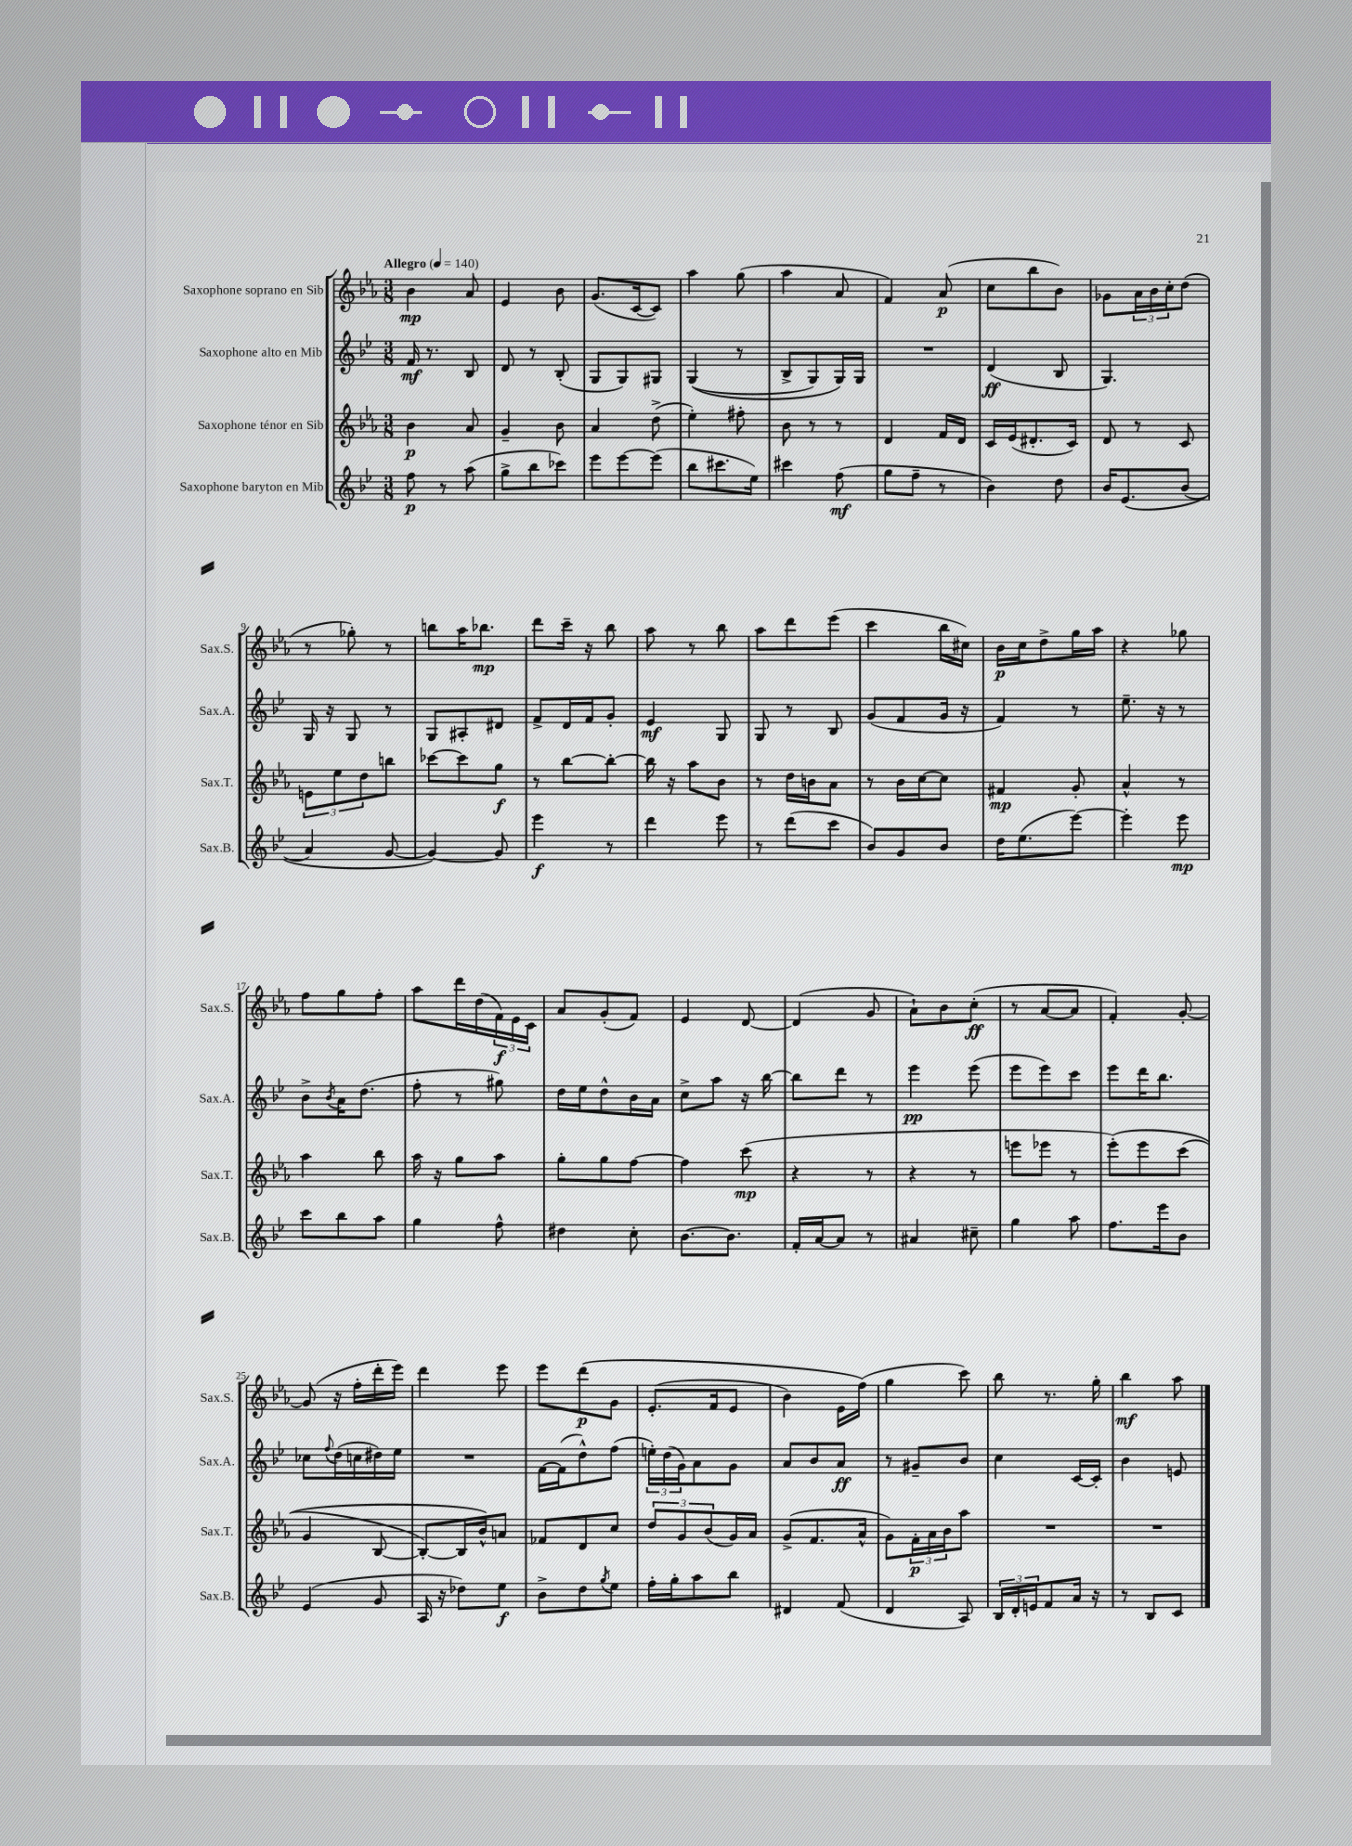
<<
\new StaffGroup <<
\new Staff = "s0" \with { instrumentName = "Saxophone soprano en Sib" shortInstrumentName = "Sax.S." } {
    \clef treble \key ees \major \numericTimeSignature \time 3/8 \tempo "Allegro" 4 = 140
    bes'4\mp aes'8 |
    ees'4 bes'8 |
    g'8.( c'16~ c'8) |
    aes''4 g''8( |
    aes''4 aes'8 |
    f'4) aes'8\p( |
    c''8 bes''8 bes'8) |
    ges'8 \tuplet 3/2 { aes'16 bes'16 c''16-. } d''8( |
    r8 ges''8-.) r8 |
    b''8 aes''16 bes''8.\mp |
    d'''8 c'''16-- r16 bes''8 |
    aes''8 r8 bes''8 |
    aes''8 d'''8 ees'''8( |
    c'''4 bes''16 cis''16) |
    bes'16\p c''16 d''8-> g''16 aes''16 |
    r4 ges''8 |
    f''8 g''8 f''8-. |
    aes''8 d'''16 d''16( \tuplet 3/2 { f'16\f) ees'16 c'16 } |
    aes'8 g'8-.( f'8) |
    ees'4 d'8~ |
    d'4( g'8 |
    aes'8-!) bes'8 c''8-.\ff( |
    r8 aes'8~ aes'8 |
    f'4-.) g'8~-. |
    g'8( r16 f''16-. d'''16-. ees'''16) |
    d'''4 ees'''8 |
    ees'''8 d'''8\p\( g'8 |
    ees'8.-.( f'16 ees'8 |
    bes'4) ees'16 f''16(\) |
    g''4 c'''8) |
    bes''8 r8. g''16-. |
    bes''4\mf aes''8 \bar "|." |
}
\new Staff = "s1" \with { instrumentName = "Saxophone alto en Mib" shortInstrumentName = "Sax.A." } {
    \clef treble \key bes \major \numericTimeSignature \time 3/8
    f'16\mf r8. bes8 |
    d'8 r8 bes8-.( |
    g8 g8) gis8 |
    g4(\( r8 |
    bes8-> g8) g16\) g16 |
    R4. |
    d'4\ff( bes8 |
    g4.) |
    g16 r16 g8 r8 |
    g8 ais8-. dis'8 |
    f'8-> d'16 f'16 g'8-. |
    ees'4\mf g8 |
    g8 r8 bes8 |
    g'8( f'8 g'16 r16 |
    f'4) r8 |
    ees''8.-- r16 r8 |
    bes'8-> \acciaccatura { bes'8 } a'16 d''8.( |
    f''8-. r8 gis''8) |
    d''16 ees''16 d''8-^ bes'16 a'16 |
    c''8-> a''8 r16 bes''16~ |
    bes''8 d'''8 r8 |
    ees'''4\pp ees'''8( |
    ees'''8 ees'''8) c'''8 |
    ees'''8 d'''16 bes''8. |
    ces''8 \appoggiatura { f''8 } d''16( c''16 dis''16) ees''16 |
    R4. |
    f'16~ f'16( d''8-^) f''8( |
    \tuplet 3/2 { e''16-.) d''16( g'16) } a'8 g'8 |
    a'8 bes'8 a'8\ff |
    r8 gis'8-- bes'8 |
    c''4 c'16~ c'16-. |
    bes'4 e'8 \bar "|." |
}
\new Staff = "s2" \with { instrumentName = "Saxophone ténor en Sib" shortInstrumentName = "Sax.T." } {
    \clef treble \key ees \major \numericTimeSignature \time 3/8
    bes'4\p aes'8 |
    g'4-- bes'8 |
    aes'4 d''8->( |
    ees''4-.) fis''8-. |
    bes'8 r8 r8 |
    d'4 f'16 d'16 |
    c'16 ees'16( dis'8.-. c'16) |
    d'8 r8 c'8 |
    \tuplet 3/2 { e'8 ees''8 d''8 } b''8 |
    ces'''8~ ces'''8 g''8\f |
    r8 bes''8~ bes''8~-. |
    bes''16 r16 aes''8 bes'8 |
    r8 d''16 b'16 aes'8 |
    r8 bes'16 c''16~ c''8 |
    fis'4\mp g'8-. |
    aes'4-^ r8 |
    aes''4 bes''8 |
    aes''16 r16 g''8 aes''8 |
    g''8-. g''8 f''8~ |
    f''4 c'''8\mp( |
    r4 r8 |
    r4 r8 |
    e'''8 ees'''8 r8 |
    ees'''8-.)\( ees'''8 c'''8( |
    g'4 bes8~ |
    bes8~-.) bes16 bes'16-^\) a'8 |
    fes'8 d'8 c''8 |
    \tuplet 3/2 { d''8 g'8 bes'8( } g'16) aes'16 |
    g'8->( f'8. aes'16-^ |
    g'8) \tuplet 3/2 { f'16-.\p aes'16 bes'16 } aes''8 |
    R4. |
    R4. \bar "|." |
}
\new Staff = "s3" \with { instrumentName = "Saxophone baryton en Mib" shortInstrumentName = "Sax.B." } {
    \clef treble \key bes \major \numericTimeSignature \time 3/8
    f''8\p r8 a''8( |
    g''8-> bes''8 ces'''8) |
    ees'''8 ees'''8~ ees'''8( |
    bes''8 cis'''8. ees''16) |
    cis'''4 f''8\mf( |
    g''8 f''8-- r8 |
    bes'4) d''8 |
    bes'16 ees'8.\( bes'8( |
    a'4) g'8~ |
    g'4~\) g'8 |
    ees'''4\f r8 |
    d'''4 ees'''8 |
    r8 d'''8( c'''8 |
    bes'8) g'8 bes'8 |
    d''16 ees''8.( ees'''8~) |
    ees'''4-. ees'''8\mp |
    c'''8 bes''8 a''8 |
    g''4 f''8-^ |
    dis''4 c''8-. |
    bes'8.~ bes'8. |
    f'16-. a'16~ a'8 r8 |
    ais'4 cis''8-- |
    g''4 a''8 |
    f''8. ees'''16 bes'8 |
    ees'4( g'8 |
    a16 r16 des''8) ees''8\f |
    bes'8-> d''8 \acciaccatura { g''8 } ees''8 |
    f''16-. g''16-. a''8 bes''8 |
    dis'4 f'8( |
    d'4 a8) |
    \tuplet 3/2 { bes16 d'16-. e'16 } f'8 a'16 r16 |
    r8 bes8 c'8 \bar "|." |
}
>>
>>
